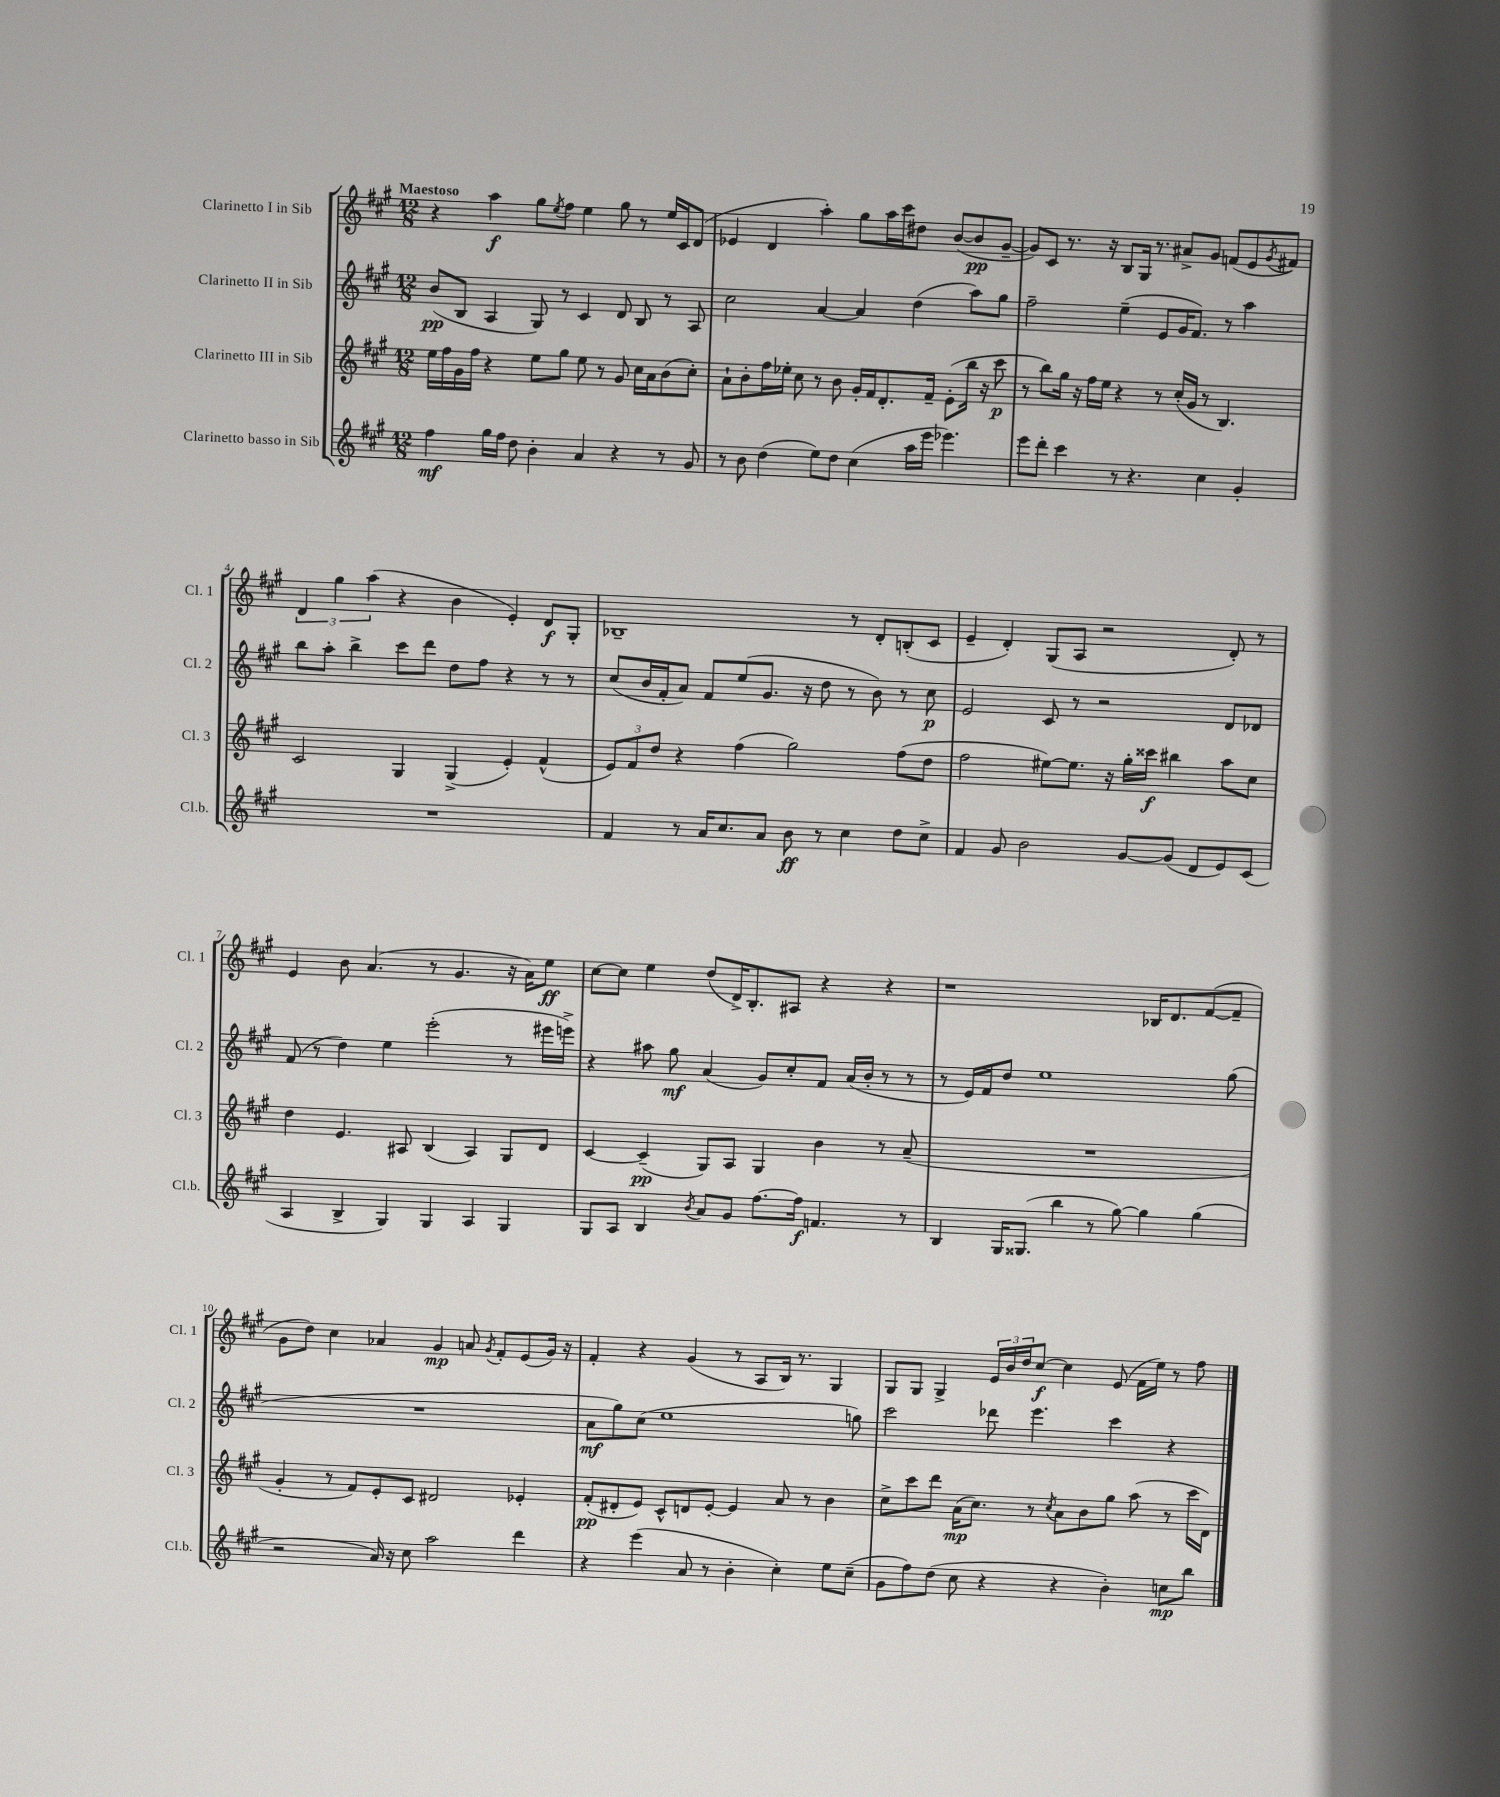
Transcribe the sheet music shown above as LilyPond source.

<<
\new StaffGroup <<
\new Staff = "s0" \with { instrumentName = "Clarinetto I in Sib" shortInstrumentName = "Cl. 1" } {
    \clef treble \key a \major \numericTimeSignature \time 12/8 \tempo "Maestoso"
    r4 a''4\f gis''8 \acciaccatura { e''8 } fis''8 e''4 gis''8 r8 e''16 cis'16 d'8( |
    ees'4 d'4 a''4-.) gis''8 a''16 cis'''16 dis''8 b'8~( b'8\pp gis'8~-- |
    gis'8) cis'8 r8. r16 b8 gis16 r8. ais'8-> gis'8 f'8( e'8 \acciaccatura { gis'8 } fis'8) |
    \tuplet 3/2 { d'4 gis''4 a''4( } r4 b'4 e'4-.) d'8\f gis8-. |
    bes1-- r8 d'8-. b8-.( cis'8 |
    e'4-- d'4-.) gis8( a8 r2 d'8-.) r8 |
    e'4 b'8 a'4.( r8 gis'4. r16 a'16) e''8\ff |
    cis''8~ cis''8 e''4 d''8( d'16->) b8.-. ais8 r4 r4 |
    r1 bes16 d'8. fis'8~( fis'8-- |
    gis'8 d''8) cis''4 aes'4 gis'4\mp a'8 \acciaccatura { gis'8 } fis'8-. e'8( gis'16) r16 |
    fis'4-. r4 gis'4( r8 a8 b16) r8. gis4 |
    gis8 gis8 gis4-> \tuplet 3/2 { e'16 b'16 d''16 } cis''8~\f cis''4 e'8( fis'16 e''16) r8 fis''8 \bar "|." |
}
\new Staff = "s1" \with { instrumentName = "Clarinetto II in Sib" shortInstrumentName = "Cl. 2" } {
    \clef treble \key a \major \numericTimeSignature \time 12/8
    b'8\pp( b8 a4 gis8) r8 cis'4 d'8 b8 r8 a8 |
    cis''2 a'4~ a'4 d''4( a''8) gis''8 |
    fis''2-- e''4--( e'8 gis'16 fis'8.) r8 a''4 |
    b''8 a''8-. b''4-> cis'''8 d'''8 d''8 fis''8 r4 r8 r8 |
    cis''8( b'16 fis'16-. a'8) fis'8 e''8( gis'8. r16 d''8 r8 b'8) r8 cis''8\p |
    e'2 cis'8 r8 r2 d'8 des'8 |
    fis'8( r8 d''4) e''4 e'''2-.( r8 eis'''16 e'''16->) |
    r4 ais''8 gis''8\mf a'4( gis'8) cis''8-. fis'8 a'16( b'16-. r8 r8 |
    r8 e'16) fis'16 d''8 e''1 gis''8( |
    R1. |
    a'8\mf gis''8) cis''8( e''1 g''8) |
    cis'''2 des'''8 e'''4. cis'''4 r4 \bar "|." |
}
\new Staff = "s2" \with { instrumentName = "Clarinetto III in Sib" shortInstrumentName = "Cl. 3" } {
    \clef treble \key a \major \numericTimeSignature \time 12/8
    e''16 fis''16 gis'16 fis''16 r4 e''8 gis''8 e''8 r8 gis'8 cis''16 a'16 b'8( cis''8-.) |
    a'8-! b'8-. fis''16 ees''16-. cis''8 r8 b'8 gis'16-. fis'16 d'8.-. fis'16-- e'8-.( b''16 r16 cis'''8\p |
    r8 b''8) gis''16 r16 fis''16 e''16 r4 r8 cis''16-.( gis'16 r8 b4.) |
    cis'2 gis4 gis4->( e'4-.) fis'4-^( |
    \tuplet 3/2 { e'8) fis'8 d''8 } r4 fis''4( gis''2) fis''8( d''8 |
    fis''2 eis''8~) eis''8. r16 gis''16-. cisis'''16\f bis''4 a''8 cis''8 |
    d''4 e'4. ais8 b4( ais4) gis8 d'8 |
    cis'4~ cis'4--\pp( gis8) a8 gis4 b'4 r8 a'8--( |
    R1. |
    gis'4-. r8 fis'8) e'8-. cis'8 dis'2 ees'4-. |
    fis'8-.\pp( dis'8-. e'8) cis'8-^ d'8 e'8~-. e'4 a'8 r8 b'4 |
    cis''8-> cis'''8 d'''8 a'16\mp( cis''8.) r8 \acciaccatura { cis''8 } a'8 b'8 gis''8 a''8( r8 cis'''16 d'16) \bar "|." |
}
\new Staff = "s3" \with { instrumentName = "Clarinetto basso in Sib" shortInstrumentName = "Cl.b." } {
    \clef treble \key a \major \numericTimeSignature \time 12/8
    fis''4\mf gis''16 fis''16 d''8 b'4-. a'4 r4 r8 gis'8 |
    r8 b'8 d''4( e''8) d''8 cis''4( a''16 e'''16 ees'''4.) |
    e'''8 d'''8-. cis'''4 r8 r4. cis''4 gis'4-. |
    R1. |
    fis'4 r8 a'16 cis''8. a'8 b'8\ff r8 cis''4 d''8 cis''8-> |
    fis'4 gis'8 b'2 gis'8~ gis'8( d'8 e'8) cis'8( |
    a4 b4-> gis4) gis4 a4 gis4 |
    gis8 a8 b4 \acciaccatura { b'8 } a'8 gis'8 fis''8.~ fis''16\f f'4. r8 |
    b4 gis16 gisis8.( b''4 r8 gis''8~) gis''4 gis''4( |
    r2 a'16) r16 cis''8 a''2 d'''4 |
    r4 e'''4( a'8 r8 b'4-. cis''4-.) e''8 cis''8--( |
    gis'8 fis''8) d''8( cis''8 r4 r4 b'4-.) c''8\mp b''8 \bar "|." |
}
>>
>>
